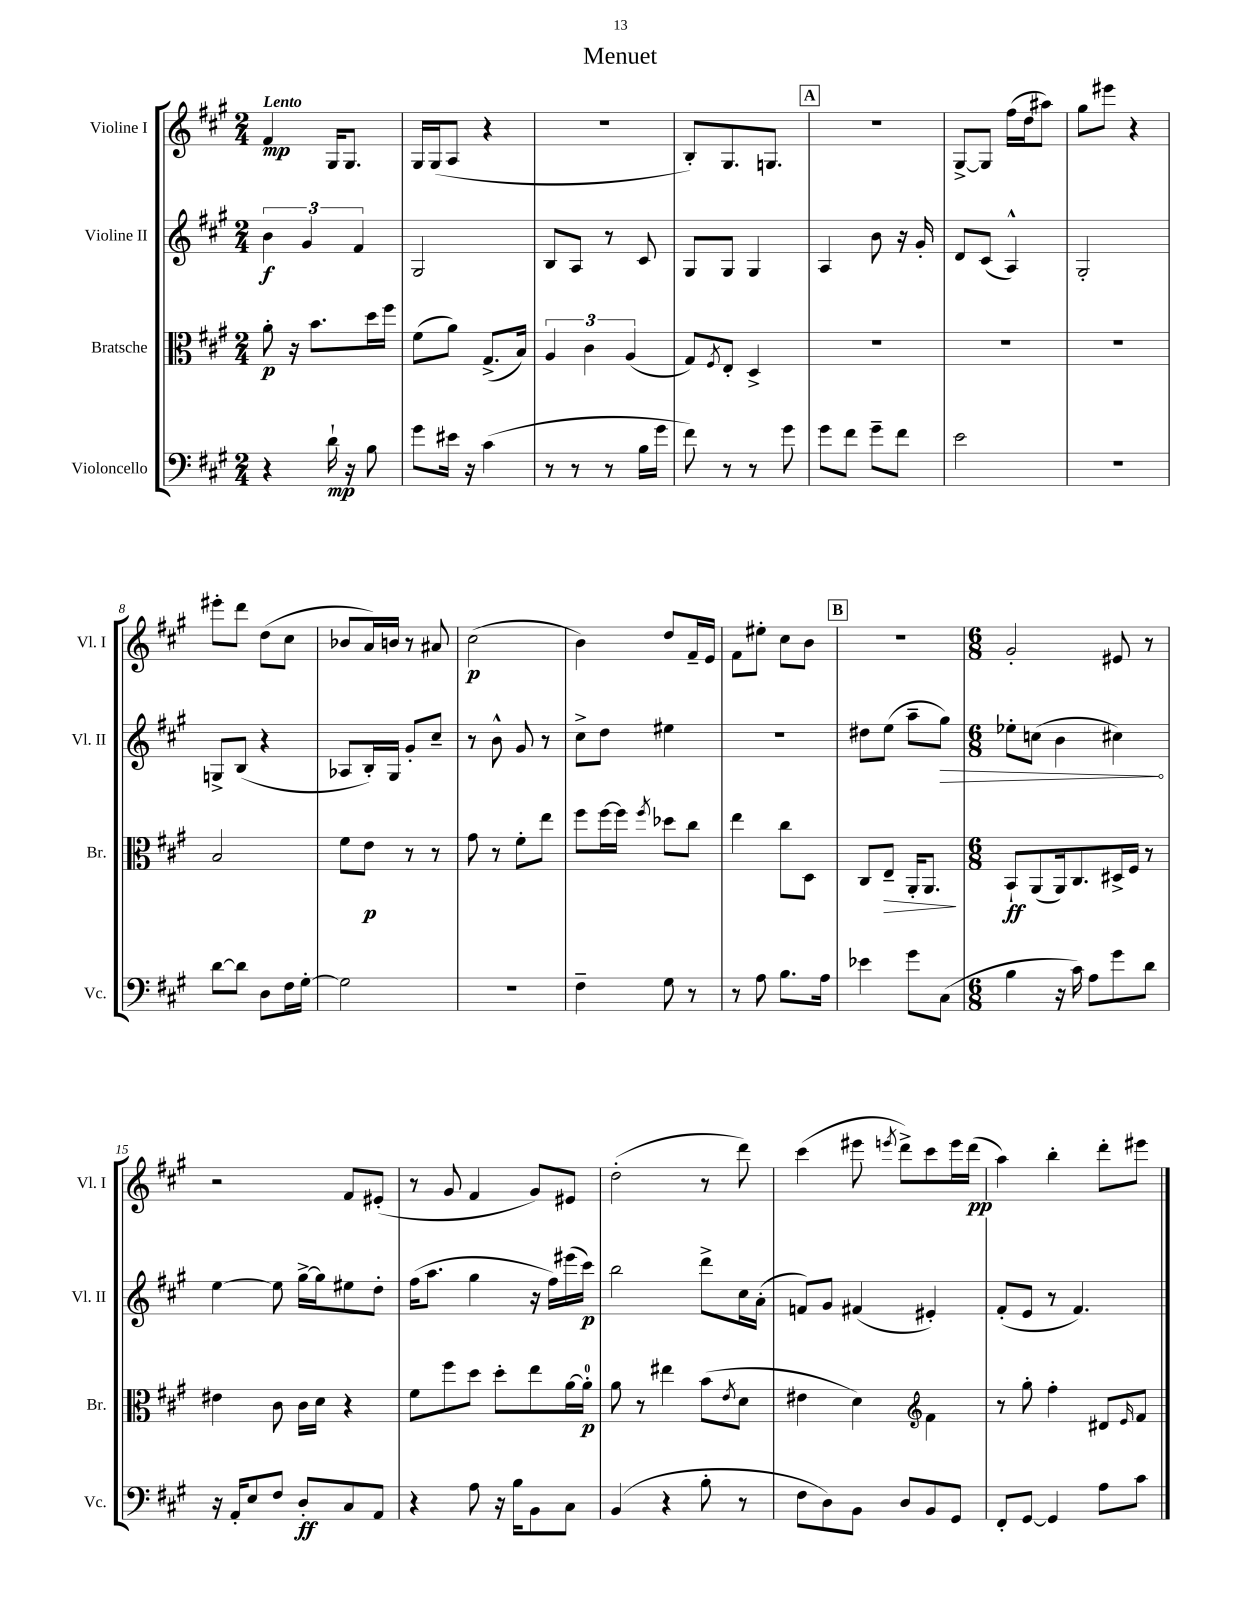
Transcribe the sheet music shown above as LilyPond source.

\header { title = "Menuet" }
<<
\new StaffGroup <<
\new Staff = "s0" \with { instrumentName = "Violine I" shortInstrumentName = "Vl. I" } {
    \clef treble \key a \major \numericTimeSignature \time 2/4 \tempo "Lento"
    fis'4\mp gis16 gis8. |
    gis16 gis16( a8 r4 |
    r2 |
    b8-.) gis8. g8. |
    \mark \markup { \box "A" } R2 |
    gis8~-> gis8 fis''16( d''16 ais''8) |
    gis''8 eis'''8 r4 |
    eis'''8-. d'''8 d''8( cis''8 |
    bes'8 a'16) b'16 r8 ais'8 |
    cis''2\p( |
    b'4) d''8 fis'16-- e'16 |
    fis'8 eis''8-. cis''8 b'8 |
    \mark \markup { \box "B" } R2 |
    \numericTimeSignature \time 6/8 gis'2-. eis'8 r8 |
    r2 fis'8 eis'8-.( |
    r8 gis'8 fis'4 gis'8) eis'8 |
    d''2-.( r8 d'''8) |
    cis'''4( eis'''8 \acciaccatura { e'''8 } d'''8->) cis'''8 e'''16 d'''16\pp( |
    a''4) b''4-. d'''8-. eis'''8 \bar "|." |
}
\new Staff = "s1" \with { instrumentName = "Violine II" shortInstrumentName = "Vl. II" } {
    \clef treble \key a \major \numericTimeSignature \time 2/4
    \tuplet 3/2 { b'4\f gis'4 fis'4 } |
    gis2 |
    b8 a8 r8 cis'8 |
    gis8 gis8 gis4 |
    \mark \markup { \box "A" } a4 b'8 r16 gis'16-. |
    d'8 cis'8( a4-^) |
    gis2-. |
    g8-> b8( r4 |
    aes8 b16-.) gis16 gis'8-. cis''8-- |
    r8 b'8-^ gis'8 r8 |
    cis''8-> d''8 eis''4 |
    R2 |
    \mark \markup { \box "B" } dis''8 e''8( a''8-- \once \override Hairpin.circled-tip = ##t gis''8\>) |
    \numericTimeSignature \time 6/8 ees''8-. c''8( b'4 cis''4\!) |
    e''4~ e''8 gis''16~-> gis''16 eis''8 d''8-. |
    fis''16( a''8. gis''4 r16 fis''16) eis'''16( cis'''16\p) |
    b''2 d'''8-> cis''16 a'16-.( |
    f'8) gis'8 fis'4( eis'4-.) |
    fis'8-.( e'8 r8 fis'4.) \bar "|." |
}
\new Staff = "s2" \with { instrumentName = "Bratsche" shortInstrumentName = "Br." } {
    \clef alto \key a \major \numericTimeSignature \time 2/4
    a'8-.\p r16 b'8. d''16 fis''16 |
    fis'8( a'8) gis8.->( b16) |
    \tuplet 3/2 { a4 cis'4 a4( } |
    gis8) \acciaccatura { fis8 } e8-. d4-> |
    \mark \markup { \box "A" } R2 |
    R2 |
    R2 |
    b2 |
    fis'8 e'8\p r8 r8 |
    gis'8 r8 fis'8-. e''8 |
    fis''8 fis''16~ fis''16 \acciaccatura { fis''8 } des''8 cis''8 |
    e''4 cis''8 d8 |
    \mark \markup { \box "B" } cis8 e8--\> a,16-. a,8.\! |
    \numericTimeSignature \time 6/8 b,8-!\ff a,8( a,16) cis8. dis16-> fis16 r8 |
    eis'4 cis'8 cis'16 d'16 r4 |
    fis'8 fis''8 d''8 d''8-. e''8 a'16~ a'16-0-.\p |
    a'8 r8 eis''4 b'8( \acciaccatura { e'8 } d'8 |
    eis'4 d'4) fis'4 |
    \clef treble r8 gis''8-. fis''4-. dis'8 \grace { e'16 } fis'8 \bar "|." |
}
\new Staff = "s3" \with { instrumentName = "Violoncello" shortInstrumentName = "Vc." } {
    \clef bass \key a \major \numericTimeSignature \time 2/4
    r4 d'16-!\mp r16 b8 |
    gis'8 eis'16 r16 cis'4( |
    r8 r8 r8 b16 gis'16 |
    fis'8) r8 r8 gis'8 |
    \mark \markup { \box "A" } gis'8 fis'8 gis'8-- fis'8 |
    e'2 |
    R2 |
    d'8~ d'8 d8 fis16 gis16~-. |
    gis2 |
    r2 |
    fis4-- gis8 r8 |
    r8 a8 b8. a16 |
    \mark \markup { \box "B" } ees'4 gis'8 cis8( |
    \numericTimeSignature \time 6/8 b4 r16 cis'16) a8 gis'8 d'8 |
    r16 a,16-. e8 fis8 d8-.\ff cis8 a,8 |
    r4 a8 r16 b16 b,8 cis8 |
    b,4( r4 b8-. r8 |
    fis8 d8) b,8 d8 b,8 gis,8 |
    fis,8-. gis,8~ gis,4 a8 cis'8 \bar "|." |
}
>>
>>
